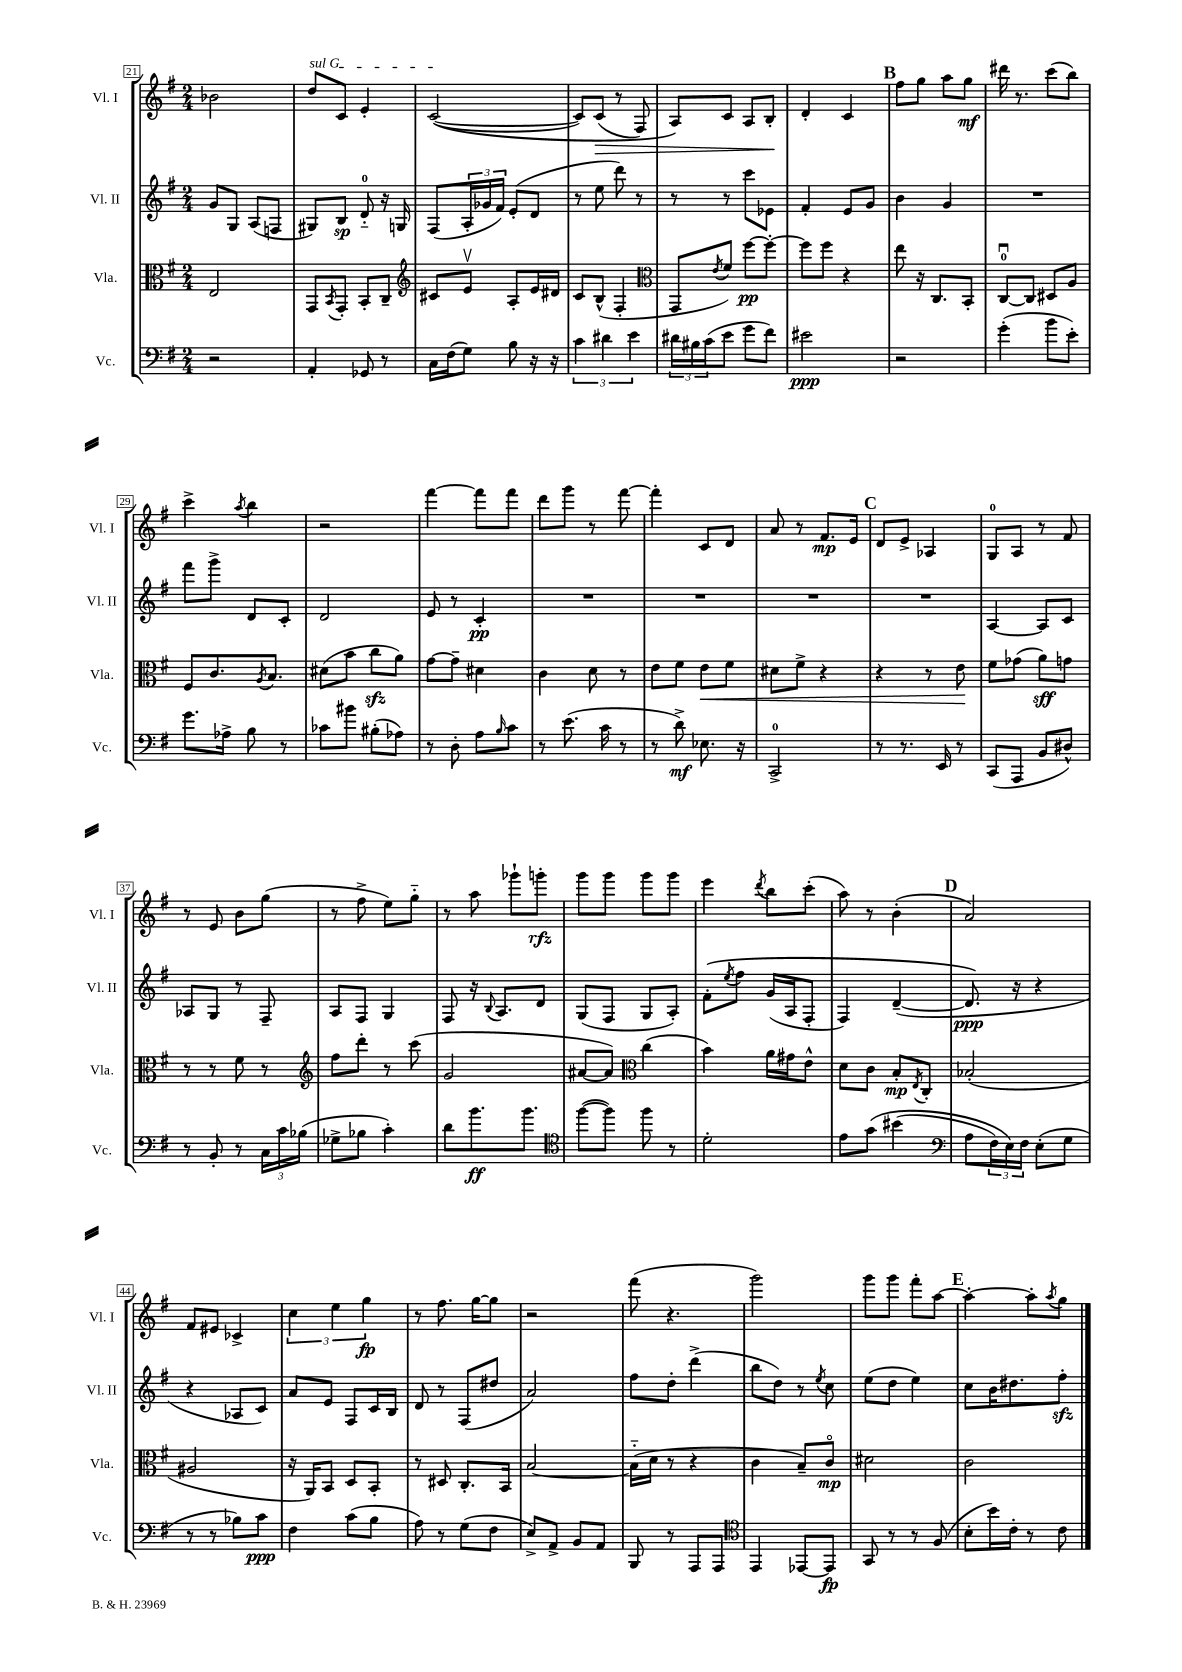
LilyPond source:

<<
\new StaffGroup <<
\new Staff = "s0" \with { instrumentName = "Vl. I" shortInstrumentName = "Vl. I" } {
    \clef treble \key g \major \numericTimeSignature \time 2/4
    bes'2 |
    \once \override TextSpanner.bound-details.left.text = \markup { \italic "sul G" } d''8\startTextSpan c'8 e'4-. |
    c'2~\stopTextSpan(\( |
    c'8) c'8\>( r8 fis8) |
    a8\) c'8 a8 b8-.\! |
    d'4-. c'4 |
    \mark \markup { \bold "B" } fis''8 g''8 a''8 g''8\mf |
    dis'''16 r8. c'''8( b''8) |
    c'''4-> \acciaccatura { a''8 } b''4 |
    r2 |
    fis'''4~ fis'''8 fis'''8 |
    d'''8 g'''8 r8 fis'''8~ |
    fis'''4-. c'8 d'8 |
    a'8 r8 fis'8.\mp e'16 |
    \mark \markup { \bold "C" } d'8 e'8-> aes4 |
    g8-0 a8 r8 fis'8 |
    r8 e'8 b'8 g''8( |
    r8 fis''8-> e''8) g''8-_ |
    r8 a''8 ges'''8-! g'''8-.\rfz |
    g'''8 g'''8 g'''8 g'''8 |
    e'''4 \acciaccatura { d'''8 } b''8 c'''8-.( |
    a''8) r8 b'4-.( |
    \mark \markup { \bold "D" } a'2) |
    fis'8 eis'8 ces'4-> |
    \tuplet 3/2 { c''4 e''4 g''4\fp } |
    r8 fis''8. g''16~ g''8 |
    r2 |
    fis'''8( r4. |
    g'''2) |
    g'''8 g'''8 fis'''8-. a''8~ |
    \mark \markup { \bold "E" } a''4~-. a''8-. \acciaccatura { a''8 } g''8 \bar "|." |
}
\new Staff = "s1" \with { instrumentName = "Vl. II" shortInstrumentName = "Vl. II" } {
    \clef treble \key g \major \numericTimeSignature \time 2/4
    g'8 g8 a8( f8 |
    gis8) b8\sp d'8-0-_ r16 g16 |
    fis8( \tuplet 3/2 { a16-. ges'16 fis'16) } e'8-.( d'8 |
    r8 e''8 d'''8) r8 |
    r8 r8 c'''8 ees'8 |
    fis'4-. e'8 g'8 |
    \mark \markup { \bold "B" } b'4 g'4 |
    R2 |
    fis'''8 g'''8-> d'8 c'8-. |
    d'2 |
    e'8 r8 c'4-.\pp |
    R2 |
    R2 |
    R2 |
    \mark \markup { \bold "C" } R2 |
    a4~ a8 c'8 |
    aes8 g8 r8 fis8-- |
    a8 fis8 g4 |
    fis8 r16 \appoggiatura { b8 } a8. d'8 |
    g8( fis8 g8 a8-.) |
    fis'8-.\( \acciaccatura { e''8 } fis''8 g'16( a16 fis8-. |
    fis4) d'4~--( |
    \mark \markup { \bold "D" } d'8.\ppp\) r16 r4 |
    r4 aes8 c'8) |
    a'8 e'8 fis8 c'16 b16 |
    d'8 r8 fis8( dis''8 |
    a'2) |
    fis''8 d''8-. d'''4->( |
    b''8 d''8) r8 \acciaccatura { e''8 } c''8 |
    e''8( d''8 e''4) |
    \mark \markup { \bold "E" } c''8 b'16 dis''8. fis''8-.\sfz \bar "|." |
}
\new Staff = "s2" \with { instrumentName = "Vla." shortInstrumentName = "Vla." } {
    \clef alto \key g \major \numericTimeSignature \time 2/4
    e2 |
    g,8 \acciaccatura { b,8 } g,8-. b,8-. c8-- |
    \clef treble cis'8 e'8\upbow a8-. e'16 dis'16 |
    c'8 b8-^( fis4-. |
    \clef alto g,8 \acciaccatura { e'8 } fis'8) fis''8~\pp fis''8~-. |
    fis''8 fis''8 r4 |
    \mark \markup { \bold "B" } e''8 r16 c8. b,8-. |
    c8-0~\downbow c8 dis8 a8 |
    fis8 c'8. \acciaccatura { a8 } b8. |
    dis'8( b'8 c''8\sfz a'8) |
    g'8~ g'8-- dis'4 |
    c'4 d'8 r8 |
    e'8 fis'8 e'8\< fis'8 |
    dis'8 fis'8-> r4 |
    \mark \markup { \bold "C" } r4 r8 e'8\! |
    fis'8 ges'8( a'8\sff) g'8 |
    r8 r8 fis'8 r8 |
    \clef treble fis''8 d'''8-. r8 c'''8( |
    g'2 |
    ais'8~ ais'8) \clef alto c''4( |
    b'4) a'16 gis'16 e'8-^ |
    d'8 c'8 b8-.\mp \acciaccatura { e8 } c8-. |
    \mark \markup { \bold "D" } bes2-.( |
    ais2 |
    r16 a,16) b,8 d8 b,8-. |
    r8 dis8 c8.-. b,16 |
    b2~ |
    b16-_( d'16 r8 r4 |
    c'4 b8--) c'8\flageolet\mp |
    dis'2 |
    \mark \markup { \bold "E" } c'2 \bar "|." |
}
\new Staff = "s3" \with { instrumentName = "Vc." shortInstrumentName = "Vc." } {
    \clef bass \key g \major \numericTimeSignature \time 2/4
    r2 |
    a,4-. ges,8 r8 |
    c16 fis16( g8) b8 r16 r16 |
    \tuplet 3/2 { c'4 dis'4 e'4 } |
    \tuplet 3/2 { dis'16 bis16 c'16( } e'8 g'8 fis'8) |
    eis'2\ppp |
    \mark \markup { \bold "B" } r2 |
    g'4-.( b'8 e'8-.) |
    g'8. aes16-> b8 r8 |
    ces'8 bis'8 bis8-.( aes8) |
    r8 d8-. a8 \grace { b16 } c'8 |
    r8 e'8.( c'16 r8 |
    r8 d'8->\mf) ees8. r16 |
    c,2-0-> |
    \mark \markup { \bold "C" } r8 r8. e,16 r8 |
    c,8( a,,8 b,8 dis8-^) |
    r8 b,8-. r8 \tuplet 3/2 { c16 c'16 bes16( } |
    ges8-> bes8 c'4-.) |
    d'8 b'8.\ff b'8. |
    \clef tenor fis''8~( fis''8) fis''8 r8 |
    d'2-. |
    e'8 g'8\( bis'4( |
    \mark \markup { \bold "D" } \clef bass a8 \tuplet 3/2 { fis16) e16\) fis16 } e8-.( g8 |
    r8 r8 bes8) c'8\ppp |
    fis4 c'8( b8 |
    a8) r8 g8( fis8 |
    e8->) a,8-> b,8 a,8 |
    b,,8 r8 a,,8 a,,8 |
    \clef tenor e,4 ees,8~ ees,8\fp |
    g,8 r8 r8 fis8( |
    \mark \markup { \bold "E" } b8-. b'16) c'16-. r8 c'8 \bar "|." |
}
>>
>>
\layout { \context { \Score currentBarNumber = #21 \override BarNumber.stencil = #(make-stencil-boxer 0.1 0.3 ly:text-interface::print) } }
